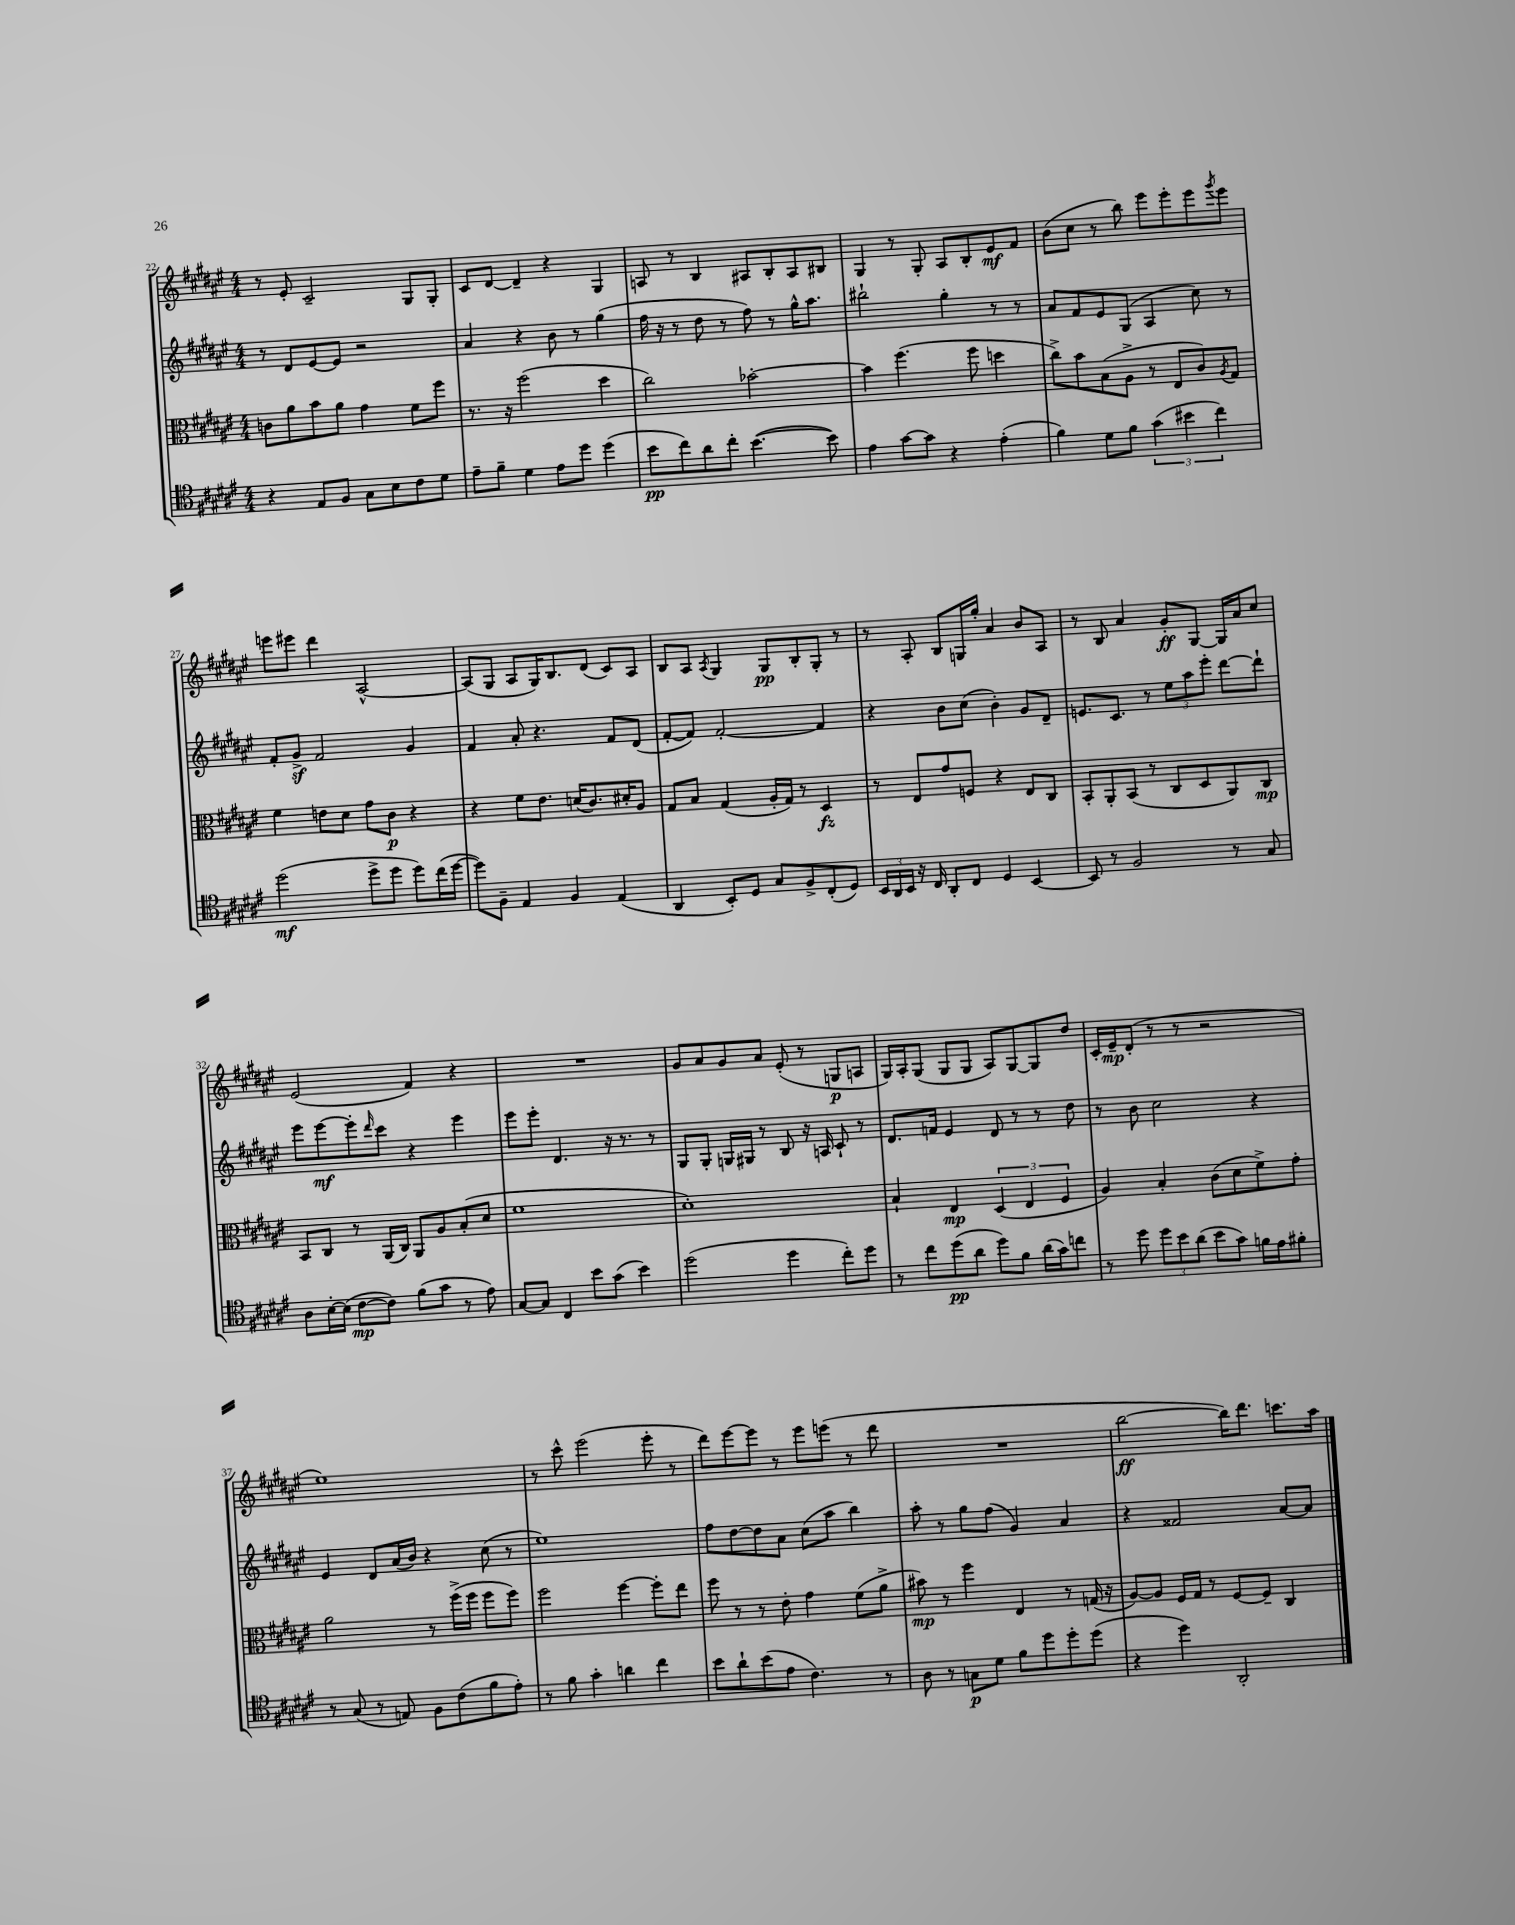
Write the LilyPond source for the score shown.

<<
\new StaffGroup <<
\new Staff = "s0" {
    \clef treble \key fis \major \numericTimeSignature \time 4/4
    r8 eis'8-. cis'2-- gis8 gis8-. |
    cis'8 dis'8~ dis'4-- r4 gis4 |
    a8 r8 b4 ais8 b8-. ais8 bis8 |
    gis4 r8 gis8-. ais8 b8-. eis'8\mf fis'8 |
    b'8( cis''8 r8 b''8) eis'''8 eis'''8-. eis'''8 \acciaccatura { gis'''8 } eis'''8 |
    e'''8 eis'''8 dis'''4 ais2~-^ |
    ais8( gis8 ais8 gis16) b8. dis'8( cis'8) ais8 |
    b8 ais8 \acciaccatura { ais8 } gis4 gis8\pp b8-. gis8-. r8 |
    r8 ais8-. b8 g16 gis''16-. ais'4 b'8 ais8 |
    r8 b8 ais'4 gis'8-.\ff gis8~ gis16 ais'16 cis''8 |
    eis'2( fis'4) r4 |
    R1 |
    gis'8 ais'8 gis'8 ais'8 eis'8-.( r8 g8\p a8 |
    gis16) ais16-. gis8( gis8 gis8 ais8) gis8~ gis8 dis''8 |
    cis'16-. eis'16--\mp dis'8-.( r8 r8 r2 |
    eis''1) |
    r8 cis'''8-^ eis'''2( eis'''8-. r8 |
    dis'''8) eis'''8~ eis'''8 r8 eis'''8 e'''8( r8 dis'''8 |
    R1 |
    b''2~\ff b''16) dis'''8. c'''8. ais''16 \bar "|." |
}
\new Staff = "s1" {
    \clef treble \key fis \major \numericTimeSignature \time 4/4
    r8 dis'8 eis'8~ eis'8 r2 |
    ais'4 r4 b'8 r8 gis''4( |
    fis''16 r16 r8 dis''8 r8 fis''8) r8 gis''16-^ ais''8. |
    bis''2-! gis''4-. r8 r8 |
    ais'8 fis'8 eis'8 gis8( ais4 cis''8) r8 |
    fis'8-. gis'8->\sf fis'2 gis'4 |
    fis'4 ais'8-. r4. fis'8 dis'8( |
    fis'8~-. fis'8) fis'2~-. fis'4 |
    r4 b'8 cis''8( b'4-.) gis'8 dis'8-- |
    e'8. cis'8. r8 \tuplet 3/2 { eis''8 ais''8 eis'''8-. } dis'''8~ dis'''8-! |
    eis'''8 eis'''8~\mf eis'''8-. \grace { dis'''16 } cis'''8 r4 eis'''4 |
    eis'''8 eis'''8-. dis'4. r16 r8. r8 |
    gis8 gis8-. g16 gis16 r8 b8 r16 a16 cis'8-! r8 |
    dis'8. f'16 eis'4 dis'8 r8 r8 dis''8 |
    r8 b'8 cis''2 r4 |
    eis'4 dis'8 ais'16( b'16) r4 cis''8( r8 |
    eis''1) |
    fis''8 dis''8~ dis''8 ais'8 cis''8( ais''8 b''4) |
    ais''8-. r8 gis''8 fis''8( gis'4) ais'4 |
    r4 fisis'2 ais'8~ ais'8 \bar "|." |
}
\new Staff = "s2" {
    \clef alto \key fis \major \numericTimeSignature \time 4/4
    c'8 ais'8 b'8 ais'8 gis'4 fis'8 fis''8 |
    r8. r16 fis''2( dis''4 |
    cis''2) bes'2~-. |
    bes'4 fis''4.( fis''8 d''4 |
    cis''8->) b'8 b8( ais8-> r8 eis8 cis'8) \acciaccatura { ais8 } gis8 |
    fis'4 e'8 dis'8 gis'8 cis'8\p r4 |
    r4 fis'8 eis'8. d'16( cis'8.) dis'16-. ais8 |
    gis8 b8 gis4( ais16-. gis16) r8 dis4\fz |
    r8 eis8 gis'8 f8 r4 eis8 cis8 |
    b,8-. ais,8-. b,8( r8 cis8 dis8 ais,8) cis8\mp |
    b,8 cis8 r8 ais,16( cis16) ais,8 ais8 b8-.( dis'8 |
    fis'1 |
    dis'1-.) |
    b4-! eis4\mp \tuplet 3/2 { dis4( eis4 fis4 } |
    ais4) b4-. cis'8( dis'8 fis'8->) gis'8-. |
    ais'2 r8 fis''16->( fis''16 fis''8 fis''8) |
    fis''2 fis''4~ fis''8-. eis''8 |
    fis''8 r8 r8 eis'8-. gis'4 fis'8( ais'8-> |
    bis'8\mp) r8 fis''4 eis4 r8 g16( r16 |
    ais8~) ais8 fis16 gis16 r8 fis8~ fis8-- cis4 \bar "|." |
}
\new Staff = "s3" {
    \clef tenor \key fis \major \numericTimeSignature \time 4/4
    r4 eis8 fis8 gis8 b8 cis'8 dis'8 |
    eis'8-- fis'8-- dis'4 eis'8 dis''8 dis''4( |
    b'8\pp cis''8) ais'8 cis''8-. b'4.~( b'8) |
    eis'4 gis'8~ gis'8 r4 eis'4-.( |
    fis'4) dis'8 fis'8 \tuplet 3/2 { gis'4( bis'4 cis''4) } |
    dis''2\mf( dis''8-> dis''8 dis''8) cis''16( dis''16~ |
    dis''8) fis8-- eis4 fis4 eis4( |
    ais,4 b,8-.) dis8 gis8 fis8-> cis8-.( dis8) |
    \tuplet 3/2 { b,16 ais,16 b,16 } r16 cis16 ais,8-. cis8 dis4 b,4~ |
    b,8 r8 fis2 r8 gis8 |
    ais8 b16~-. b16( cis'8~\mp cis'8) fis'8( gis'8 r8 eis'8) |
    gis8~ gis8 cis4 b'8 gis'8( b'4) |
    dis''2( dis''4 cis''8-.) dis''8 |
    r8 cis''8 dis''8\pp( ais'8 dis''8) fis'8 ais'16( gis'16) c''8 |
    r8 dis''8 \tuplet 3/2 { dis''8 b'8 ais'8( } b'8 gis'8) f'16 eis'16 fis'8-. |
    r8 gis8( r8 e8) fis8 cis'8( fis'8 eis'8-.) |
    r8 fis'8 gis'4-. a'4 cis''4 |
    b'8 ais'8-! b'8( eis'8 cis'4.) r8 |
    ais8 r8 g8\p dis'8 fis'8 dis''8 dis''8-. dis''8( |
    r4 dis''4) ais,2-. \bar "|." |
}
>>
>>
\layout { \context { \Score currentBarNumber = #22 } }
